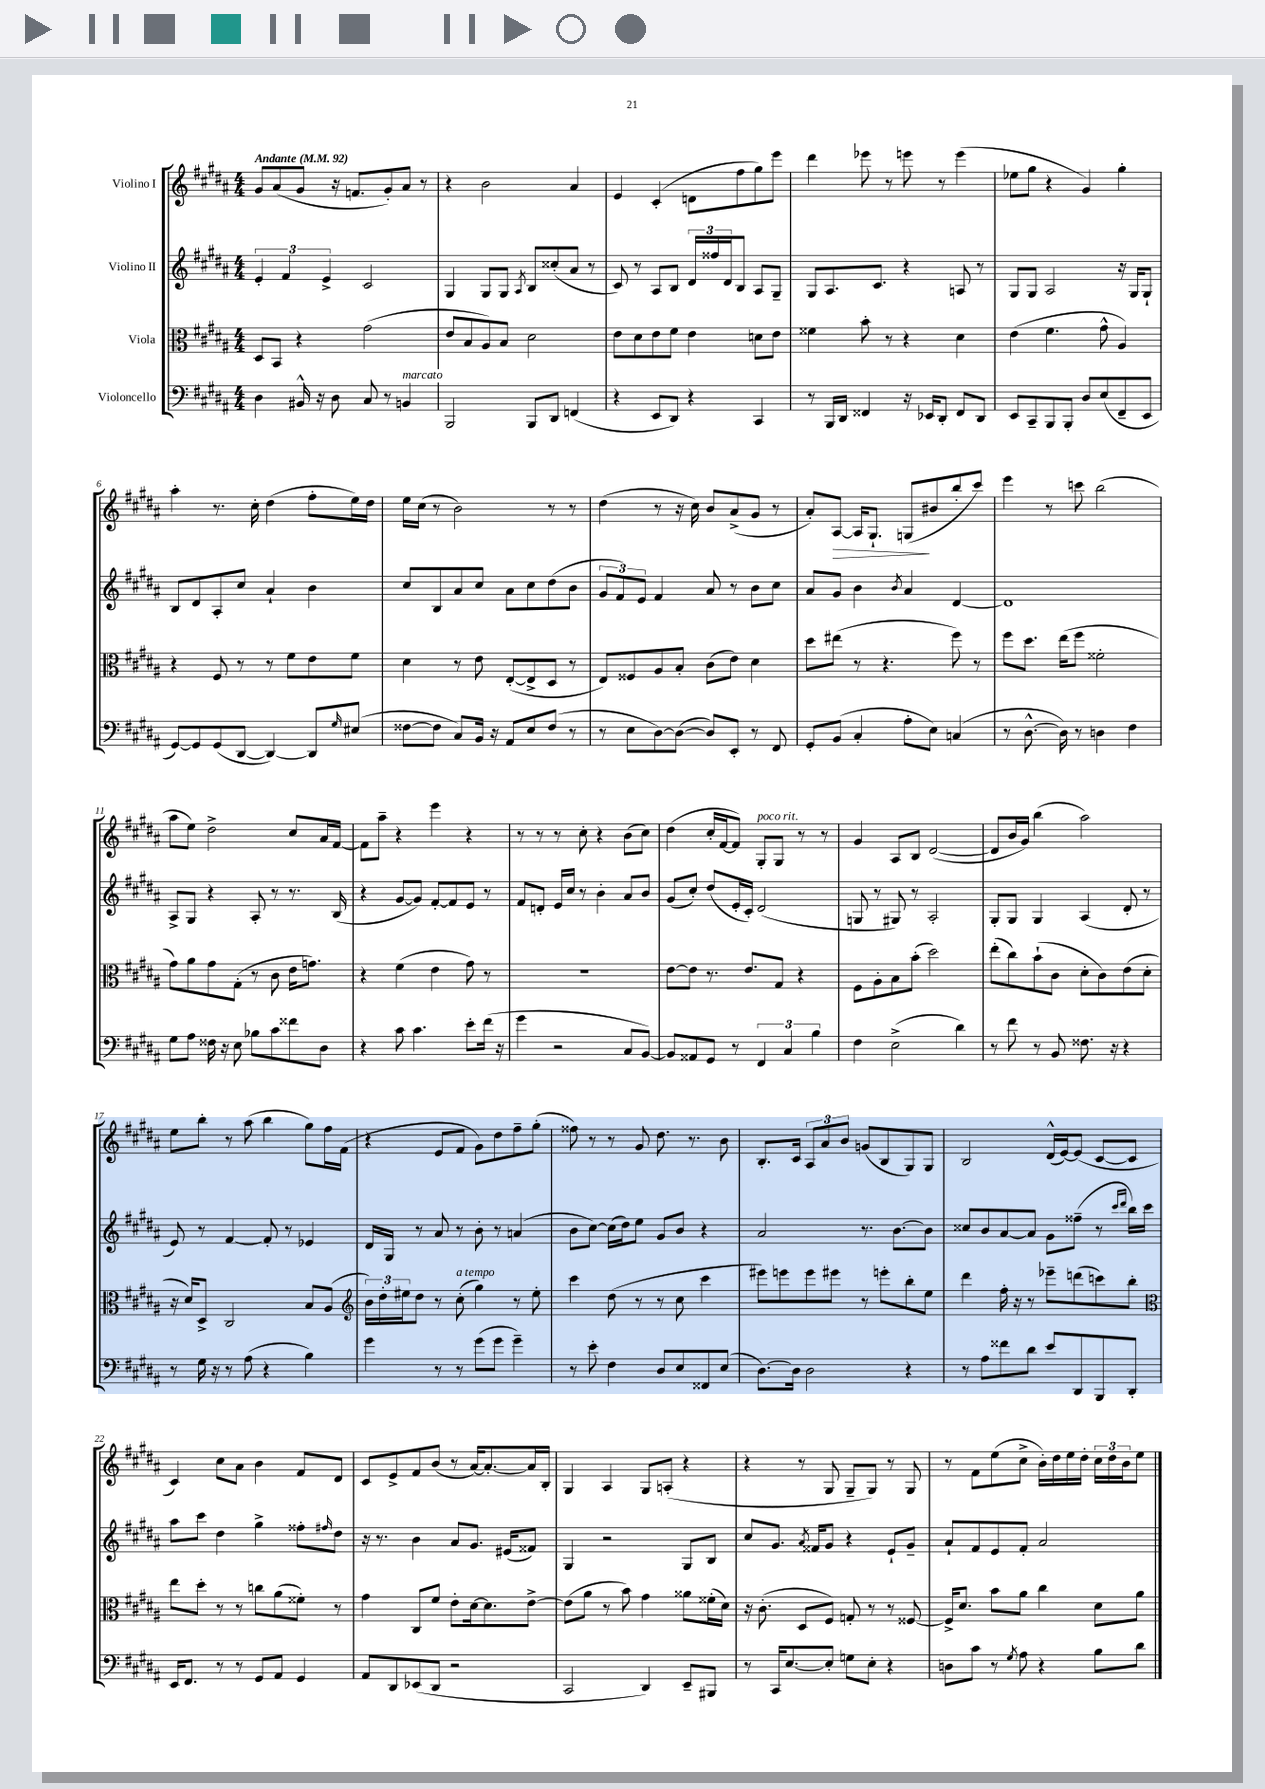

**kern	**kern	**kern	**kern	**dynam
*part4	*part3	*part2	*part1	*part1
*staff4	*staff3	*staff2	*staff1	*staff1
*I"Violoncello	*I"Viola	*I"Violino II	*I"Violino I	*
*clefF4	*clefC3	*clefG2	*clefG2	*
*k[f#c#g#d#a#]	*k[f#c#g#d#a#]	*k[f#c#g#d#a#]	*k[f#c#g#d#a#]	*
*M4/4	*M4/4	*M4/4	*M4/4	*
*MM92	*MM92	*MM92	*MM92	*
=1	=1	=1	=1	=1
!	!	!	!LO:TX:a:B:t=Andante	!
4D#\	8D#/L	6e'/	8g#/L	.
.	8BB/J	.	(8a#/	.
.	.	6f#/	.	.
16BB#X^^/	4r	.	8g#/J	.
16r	.	.	.	.
.	.	6e^/	.	.
8D#\	.	.	16r	.
.	.	.	8.fn/L	.
8C#/	(2g#\	2c#/	.	.
8r	.	.	8g#'/)	.
!LO:TX:a:i:t=marcato	!	!	!	!
4BBn/	.	.	8a#/J	.
.	.	.	8r	.
=2	=2	=2	=2	=2
2BBB/	8e/L	4G#/	4r	.
.	8B/	.	.	.
.	8A#/)	8G#/L	2b\	.
.	8B/J	8G#/J	.	.
.	.	8qA#/	.	.
8BBB/L	2d#\	8B/L	.	.
8DD#/J	.	(8cc##X'/	.	.
(4FFn/	.	8a#/J	4a#/	.
.	.	8r	.	.
=3	=3	=3	=3	=3
4r	8e\L	8c#/)	4e/	.
.	8d#\	8r	.	.
8EE/L	8e\	8A#/L	(4c#'/	.
8DD#/J)	8f#\J	8B/J	.	.
4r	4e\	24d#/LL	8dn\L	.
.	.	24ff##X/	.	.
.	.	24d#/J	.	.
.	.	8B/J	8ff#\	.
4CC#/	8dn\L	8A#/L	8gg#\)	.
.	8e\J	8G#~/J	8eee\J	.
=4	=4	=4	=4	=4
8r	4f##X\	8G#/L	4ddd#\	.
16BBB/LL	.	8.A#/	.	.
16DD#/JJ	.	.	.	.
4FF##X/	8b'\	.	8eee-X\	.
.	.	8.c#/J	.	.
.	8r	.	8r	.
16r	4r	4r	8eeen\	.
16EE-X/KL	.	.	.	.
8DD#'/J	.	.	8r	.
8FF##/L	4d#\	8An/	(4eee\	.
8DD#/J	.	8r	.	.
=5	=5	=5	=5	=5
8EE/L	(4e\	8G#/L	8ee-X\L	.
8CC#~/	.	8G#/J	8gg#\J	.
8BBB/	4.f#\	2A#/	4r	.
8BBB'/J	.	.	.	.
8D#/L	.	.	4g#/)	.
(8E/	8g#^^\	.	.	.
8FF#~/	4A#/)	16r	4gg#'\	.
.	.	16G#/KL	.	.
8EE/J	.	8G#`/J	.	.
!!LO:LB:g=z
=6	=6	=6	=6	=6
[8GG#/L)	4r	8B/L	4aa#'\	.
8GG#/]	.	8d#/	.	.
(8GG#/	8F#/	8A#'/	8.r	.
[8DD#/J	8r	8cc#/J	.	.
.	.	.	16cc#'\	.
4DD#/_)	8r	4a#`/	(4dd#\	.
.	8f#\L	.	.	.
8DD#/L]	8e\	4b\	8ff#'\L	.
16qqG#/	.	.	.	.
(8E#X/J	8f#\J	.	16ee\L)	.
.	.	.	16dd#\JJ	.
=7	=7	=7	=7	=7
[8F##X\L	4d#\	8cc#/L	16ee\LL	.
.	.	.	(16cc#\JJ	.
8F##\J]	.	8B/	8r	.
8C#/L)	8r	8a#/	2b\)	.
16BB/Jk	8e\	8cc#/J	.	.
16r	.	.	.	.
8AA#/L	([8E'/L	8a#\L	.	.
8E/	8E^/]	8cc#\	.	.
(8F##/J	8D#/J	(8dd#\	8r	.
8r	8r	8b\J	8r	.
=8	=8	=8	=8	=8
8r	8E/L)	12g#/L	(4dd#\	.
.	.	12f#/)	.	.
8E\L	8F##X/	.	.	.
.	.	12e/J	.	.
[8D#\)	8A#/	4f#/	8r	.
(8D#\J_	8B'/J	.	16r	.
.	.	.	16cc#\)	.
8D#/L])	(8c#\L	8a#/	8b/L	.
8EE'/J	8e\J)	8r	(8a#^/	.
8r	4d#\	8b\L	8g#/J	.
8FF#/	.	8cc#\J	8r	.
=9	=9	=9	=9	=9
8GG#'/L	8dd#\L	8a#/L	8a#'/L)	.
!	!	!	!	!LO:HP:b
(8BB/J	(8ee#X\J	8g#/J	[8A#/J	>
4C#'/	8r	4b\	16A#/KL]	.
.	.	.	8.G#`/J	.
.	4.r	.	.	.
.	.	8qb/	.	.
8A#'\L	.	4a#/	(8Gn/L	.
8E\J)	.	.	8b#X/	]
(4Cn/	8ff#\)	[4d#/	8bb'/	.
.	8r	.	8ccc#/J)	.
=10	=10	=10	=10	=10
8r	8ff#\L	1d#]	4eee\	.
[8.D#^^\	8.dd#\J	.	.	.
.	.	.	8r	.
16D#\])	(16ee\KL	.	.	.
8r	8ff#\J	.	8cccn\	.
4Dn\	2f##X'\	.	(2bb\	.
4F#\	.	.	.	.
!!LO:LB:g=z
=11	=11	=11	=11	=11
8G#\L	8g#\L)	8A#^/L	8aa#\L	.
8A#\J	8a#\	8G#/J	8ee\J)	.
16F##X\	8g#\	4r	2dd#^\	.
16r	.	.	.	.
8E\	(8G#'\J	.	.	.
8B-X\L	8r	8A#'/	.	.
8c#\	8c#\	8r	.	.
8f##X\	16e\KL	8.r	8cc#/L	.
.	8.gn\J)	.	.	.
8D#\J	.	.	16a#/L	.
.	.	(16B/	[16f#/JJ	.
=12	=12	=12	=12	=12
4r	4r	4r	8f#\L]	.
.	.	.	8aa#~\J	.
8c#\	(4f#\	[8g#/L	4r	.
4.c#\	.	8g#/J])	.	.
.	4e\	[8f#'/L	4eee\	.
.	.	8f#/]	.	.
8e'\L	8g#\)	8e/J	4r	.
(16f#\Jk	8r	8r	.	.
16r	.	.	.	.
=13	=13	=13	=13	=13
4g#\	1r	8f#/L	8r	.
.	.	8dn'/J	8r	.
2r	.	16e/LL	8r	.
.	.	16cc#/JJ	.	.
.	.	8r	8cc#'\	.
.	.	4b'\	4r	.
8C#/L	.	8a#/L	(8b\L	.
[8BB/J)	.	8b/J	8cc#\J)	.
=14	=14	=14	=14	=14
8BB/L]	[8e\L	(8g#/L	(4dd#\	.
8AA##X/	8e\J]	8cc#'/J)	.	.
8GG#/J	8.r	(8dd#/L	16cc#'/LL	.
.	.	.	[16f#/J	.
8r	.	16e'/L	8f#/J])	.
.	8.e/L	16c#'/JJ)	.	.
!	!	!	!LO:TX:a:i:t=poco rit.	!
6FF#/	.	(2d#/	8G#'/L	.
.	8G#/J	.	8G#/J	.
6C#/	.	.	.	.
.	4r	.	8r	.
6B\	.	.	.	.
.	.	.	8r	.
=15	=15	=15	=15	=15
4F#\	8F#\L	8Gn/	4g#/	.
.	8A#'\	8r	.	.
(2E^\	8B\	8G#X/)	8A#/L	.
.	(8b'\J	8r	8B/J	.
.	2dd#\)	2A#'/	([2d#/	.
4d#\)	.	.	.	.
=16	=16	=16	=16	=16
8r	(8ee'\L	8G#'/L	8d#/L]	.
8f#\	8cc#\)	8G#/J	16b/L	.
.	.	.	16g#/JJ)	.
8r	(8b`\	4G#/	(4bb\	.
8BB/	8c#\J	.	.	.
8.F##X\	8d#'\L	(4A#/	2aa#\)	.
.	8c#\)	.	.	.
16r	.	.	.	.
4r	(8e\	8d#'/	.	.
.	8d#'\J	8r	.	.
!!LO:LB:g=z
=17	=17	=17	=17	=17
8r	16r	8e/)	8ee\L	.
.	16d#/KL)	.	.	.
16G#\	8D#^/J	8r	8bb'\J	.
16r	.	.	.	.
8r	2C#/	[4f#/	8r	.
(8A#\	.	.	(8aa#\	.
4r	.	8f#'/]	4bb\	.
.	.	8r	.	.
4B\)	8B/L	4e-X/	8gg#\L)	.
.	(8A#/J	.	16ff#\L	.
.	.	.	(16f#\JJ	.
=18	=18	=18	=18	=18
*	*clefG2	*	*	*
4g#\	24b\LL)	16d#/LL	4r	.
.	24dd#'\	.	.	.
.	.	16G#/JJ	.	.
.	24ee#X\J	.	.	.
.	8dd#\J	8r	.	.
8r	8r	8a#/	8e/L	.
!	!LO:TX:a:i:t=a tempo	!	!	!
8r	(8cc#'\	8r	8f#/J	.
(8g#\L	4gg#\)	8b'\	8g#\L)	.
8g#\J	.	8r	8dd#\	.
4g#~\)	8r	(4an/	8ff#~\	.
.	8ee#'\	.	(8gg#'\J	.
=19	=19	=19	=19	=19
8r	4ccc#\	8b\L	8ff##X\)	.
8e'\	.	[8cc#\J)	8r	.
4F#\	(8dd#\	(16cc#\LL]	8r	.
.	.	16dd#\J)	.	.
.	8r	8ee\J	8g#/	.
8D#/L	8r	8g#/L	8.dd#\	.
8E/	8cc#\	8b/J	.	.
.	.	.	8.r	.
8FF##X/	4ccc#\	4r	.	.
(8E/J	.	.	8b\	.
=20	=20	=20	=20	=20
[8.D#\L)	8eee#X\L)	2a#/	8.B'/L	.
.	8eeen\	.	.	.
16D#\Jk]	.	.	16c#/Jk	.
2D#\	8eee\	.	12A#/L	.
.	.	.	12a#/	.
.	8eee#X\J	.	.	.
.	.	.	12b/J	.
.	8r	8.r	(8gn/L	.
.	8eeen'\L	.	8B/	.
.	.	[8.b\L	.	.
4r	8bb'\	.	8G#/)	.
.	8ee\J	8b\J]	8G#/J	.
=21	=21	=21	=21	=21
8r	4ddd#\	8cc##X/L	2B/	.
8A#\L	.	8b/	.	.
8f##X\	16ff#'\	[8a#/	.	.
.	16r	.	.	.
8d#\J	8r	8a#/J]	.	.
8e/L	8eee-X~\L	8g#\L	(16d#^^/LL	.
.	.	.	[16e/J)	.
8DD#/	(8dddn\	(8ff##X~\J	(8e/J]	.
8BBB/	8cccn\)	8r	[8c#/L	.
.	.	16qqccc#/LL	.	.
.	.	16qqddd#/JJ	.	.
8DD#'/J	8bb'\J	16bb\LL)	8c#/J]	.
.	.	16ccc#\JJ	.	.
!!LO:LB:g=z
=22	=22	=22	=22	=22
*	*clefC3	*	*	*
16EE/KL	8ee\L	8aa#\L	4c#/)	.
8.FF#/J	.	.	.	.
.	8dd#'\J	8ccc#\J	.	.
8r	8r	4dd#\	8cc#\L	.
8r	8r	.	8a#\J	.
8GG#/L	8ccn\L	4gg#^\	4b\	.
8AA#/J	(8a#\	.	.	.
4GG#/	8f##X'\J)	8ff##X'\L	8f#/L	.
.	.	16qqff#X/	.	.
.	8r	8dd#\J	8d#/J	.
=23	=23	=23	=23	=23
8AA#/L	4g#\	16r	8c#/L	.
.	.	8.r	.	.
8DD#/	.	.	8e^/	.
(8EE-X/	8C#/L	4b\	8f#/	.
8DD#/J	8f#/J	.	(8b/J	.
2r	8e'\L	8a#/L	8r	.
.	[16d#\k	8.g#/J	[16a#/KL)	.
.	8.d#\]	.	8.a#'/_	.
.	.	(16e#X/KL	.	.
.	[8e^\J	8f##X/J)	16a#/L]	.
.	.	.	16B'/JJ	.
=24	=24	=24	=24	=24
2CC#/	(8e\L]	4G#/	4G#/	.
.	8a#\J	.	.	.
.	8r	2r	4A#/	.
.	8b\)	.	.	.
4DD#/)	4g#\	.	8G#/L	.
.	.	.	(8An'/J	.
8EE~/L	8a##X\L	8G#/L	4r	.
8BBB#X/J	(16f##X'\L	8B/J	.	.
.	16d#\JJ)	.	.	.
=25	=25	=25	=25	=25
8r	16r	8cc#/L	4r	.
.	(8.c#'\	.	.	.
16CC#/KL	.	8.g#/J	.	.
[8.E/	.	.	.	.
.	8D#/L	.	8r	.
.	.	8qa#/	.	.
.	.	16f##X/KL	.	.
8E'/J]	8F#/J)	8g#/J	8G#/	.
8Gn\L	8Gn'/	4r	8G#~/L	.
8E'\J	8r	.	8G#/J)	.
4r	8r	8e`/L	8r	.
.	[8F##X/	8g#~/J	8G#/	.
=26	=26	=26	=26	=26
8Dn\L	16F##^/KL]	8a#`/L	8r	.
.	8.d#/J	.	.	.
8c#\J	.	8f#/	8f#\L	.
8r	8b\L	8e/	(8ee\	.
8qG#/	.	.	.	.
8A#\	8a#\J	8f#'/J	8cc#^\J	.
4r	4cc#\	2a#/	16b'\LL)	.
.	.	.	16dd#\	.
.	.	.	16ee\	.
.	.	.	16dd#'\JJ	.
8B\L	8d#\L	.	24cc#\LL	.
.	.	.	24dd#\	.
.	.	.	24b\J	.
8d#\J	8a#\J	.	8ee\J	.
==	==	==	==	==
*-	*-	*-	*-	*-
